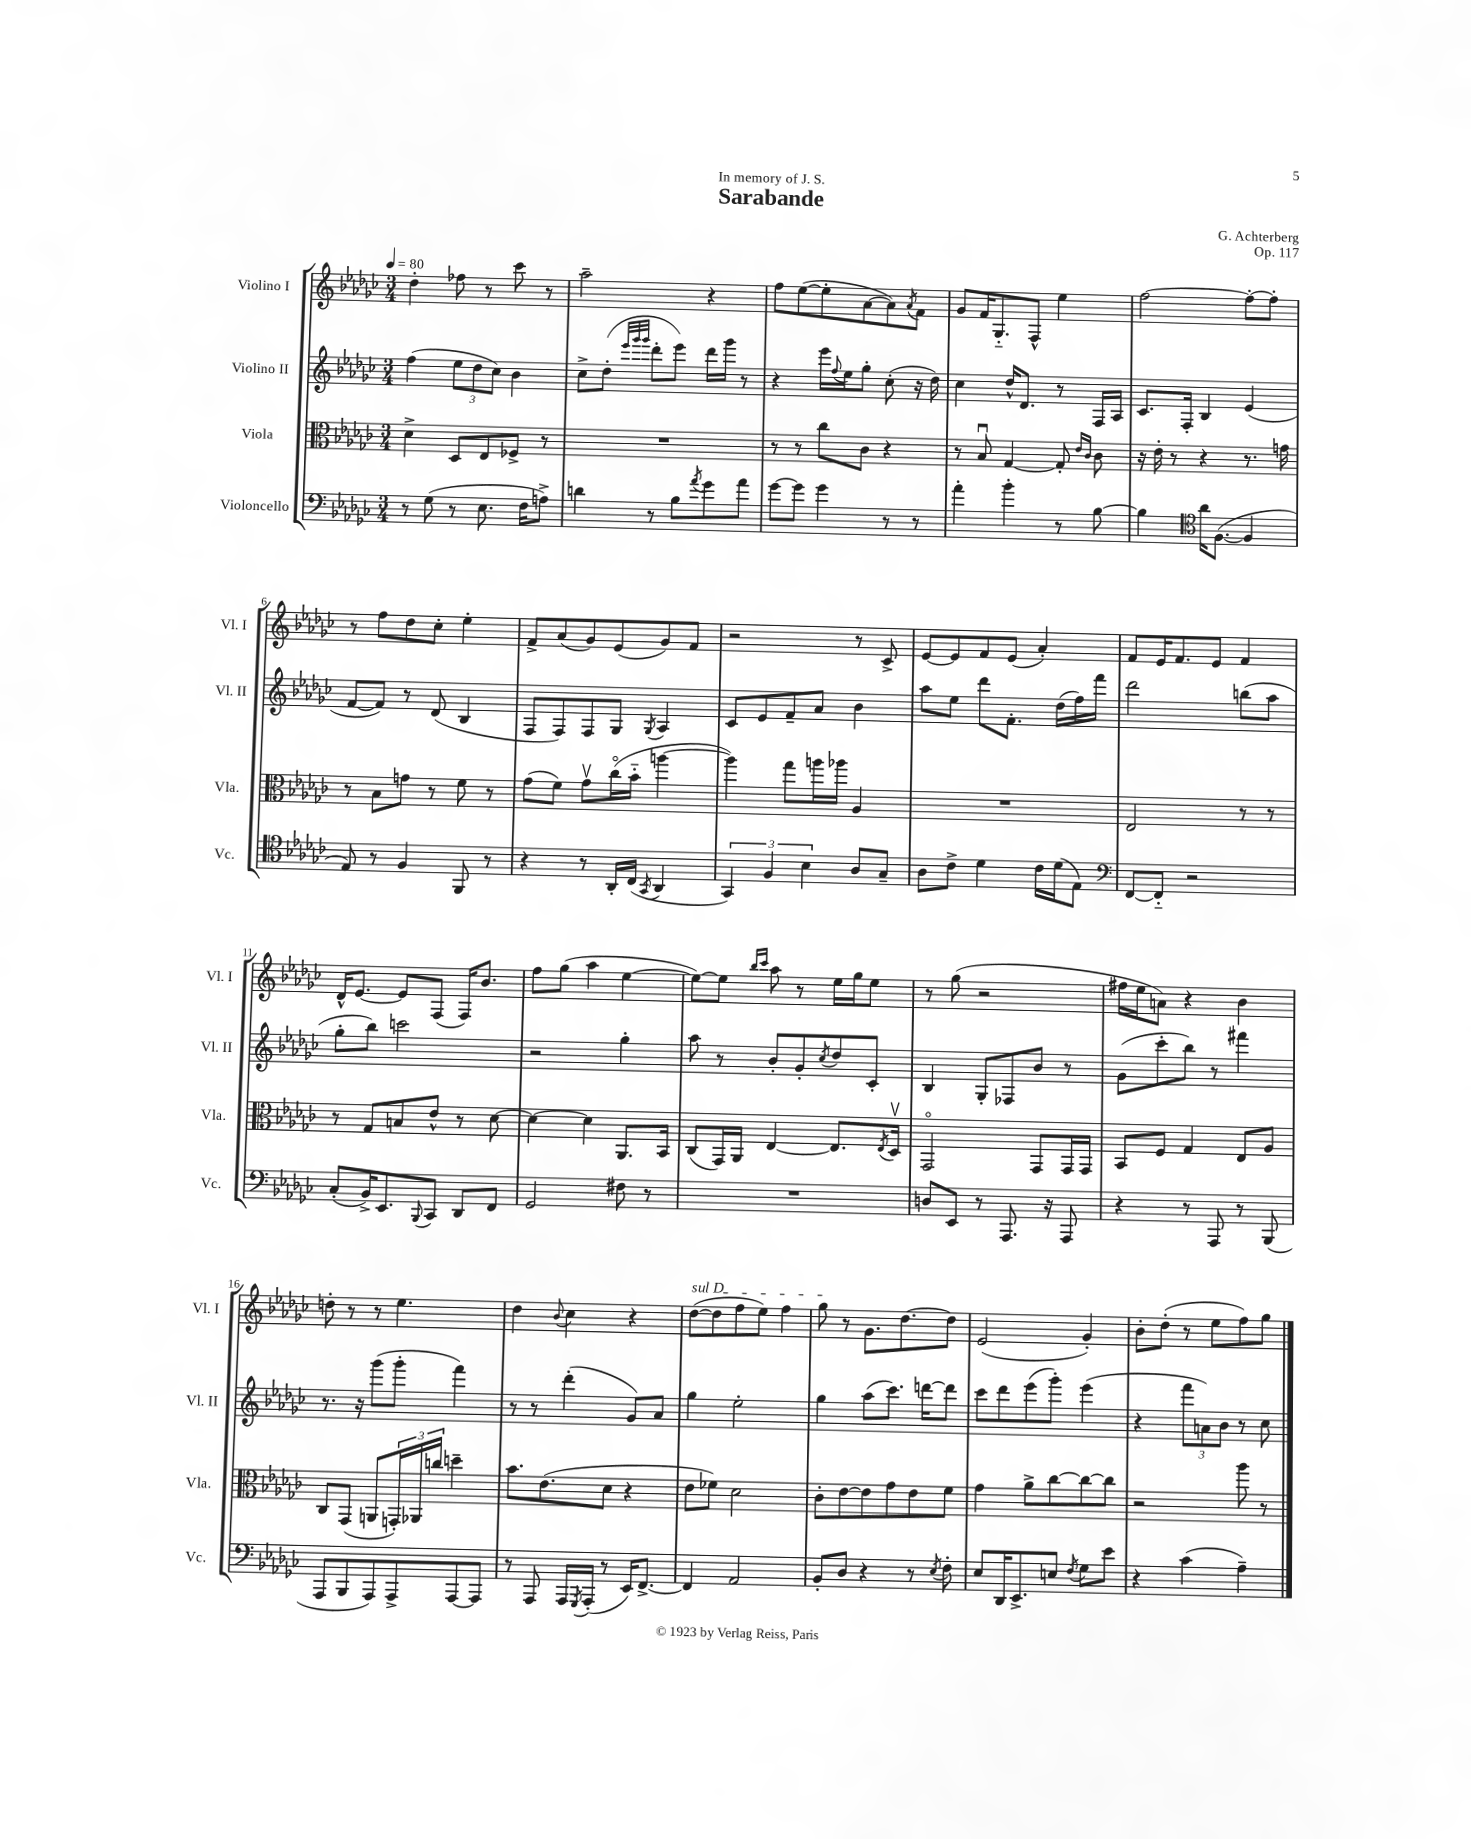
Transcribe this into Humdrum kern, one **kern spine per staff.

**kern	**kern	**kern	**kern
*staff4	*staff3	*staff2	*staff1
*clefF4	*clefC3	*clefG2	*clefG2
*k[b-e-a-d-g-c-]	*k[b-e-a-d-g-c-]	*k[b-e-a-d-g-c-]	*k[b-e-a-d-g-c-]
*M3/4	*M3/4	*M3/4	*M3/4
*MM80	*MM80	*MM80	*MM80
8r	4d-^\	(4ff\	4dd-'\
(8G-\	.	.	.
8r	8D-/L	12ee-\L	8ff-\
.	.	12dd-\	.
8.E-\	8E-/	.	8r
.	.	12cc-\J)	.
.	8F-^/J	4b-\	8ccc-\
16F\LK	.	.	.
8A^\J)	8r	.	8r
=	=	=	=
4d\	2.r	8cc-^\L	2aa-~\
.	.	(8dd-'\J	.
.	.	32qqeee-/LLL	.
.	.	32qqggg-/	.
.	.	32qqggg-/JJJ	.
8r	.	8ddd-'\L	.
8B-\L	.	8eee-\J)	.
8qa-/	.	.	.
8g-\	.	16ddd-\LL	4r
.	.	16ggg-\JJ	.
8a-\J	.	8r	.
=	=	=	=
[8g-\L	8r	4r	8ff\L
8g-\]J	8r	.	([8ee-\
4g-\	8cc-\L	16eee-\LL	8ee-'\]
.	.	8qqff/	.
.	.	16ee-\J	.
.	8c-\J	8gg-'\J	[8a-\
8r	4r	(8cc-'\	8a-\])
.	.	.	8qa-/
8r	.	16r	8f\J
.	.	16dd-\)	.
=	=	=	=
4a-'\	8r	4cc-\	8g-/L
.	8B-u/	.	16f/K
.	.	.	8.G-'~/
4b-'\	[4G-/	16dd-^^/LK	.
.	.	8.d-/J	.
.	.	.	8F^^/J
8r	8G-'/]	8r	4ee-\
.	16qqe-/LL	.	.
.	16qqc-/JJ	.	.
[8B-\	8c-\	16F/LL	.
.	.	16A-/JJ	.
=	=	=	=
4B-\]	16r	8.c-/L	[2ff\
.	16e-'\	.	.
.	8r	.	.
.	.	16F'/Jk	.
*clefC4	*	*	*
16a-\LK	4r	4B-/	.
([8.F\J	.	.	.
4F/]	8.r	(4e-/	8ff'\_L
.	.	.	8ff'\]J
.	16g\	.	.
=	=	=	=
8E-/)	8r	[8f/L	8r
8r	8B-\L	8f/]J)	8ff\L
4F/	8g\J	8r	8dd-\
.	8r	(8d-/	8cc-'\J
8FF/	8f\	4B-/	4ee-'\
8r	8r	.	.
=	=	=	=
4r	(8g-\L	8F/L	8f^/L
.	8f\J)	8F/)	(8a-/
8r	8g-v\L	8F/	8g-/)
16AA-'/LL	(16cc-o\L	8G-/J	(8e-/
(16C-/JJ	16b-'~\JJ	.	.
8qGG-/	.	8qG-/	.
4AA-/	[4aa\	4A-/	8g-/)
.	.	.	8f/J
=	=	=	=
6GG-/)	4aa\])	8c-/L	2r
.	.	8e-/	.
6F/	.	.	.
.	8gg-\L	8f~/	.
6B-\	.	.	.
.	16aa\L	8a-/J	.
.	16aa-\JJ	.	.
8A-/L	4A-/	4b-\	8r
8G-~/J	.	.	8c-^/
=	=	=	=
8A-\L	2.r	8aa-\L	[8e-/L
8c-^\J	.	8ee-\J	8e-/]
4d-\	.	8ddd-\L	8f/
.	.	8.f'\J	(8e-/J
16c-\LL	.	.	4a-'/)
(16d-\J	.	(16dd-\LL	.
8E-\J)	.	16ff\)	.
.	.	16fff\JJ	.
=	=	=	=
*clefF4	*	*	*
[8FF/L	2E-/	2ddd-\	8f/L
8FF'~/]J	.	.	16e-/K
.	.	.	8.f/
2r	.	.	.
.	.	.	8e-/J
.	8r	(8bb\L	4f/
.	8r	8aa-\J	.
=	=	=	=
(8C-'/L	8r	8gg-'\L	16d-^^/LK
.	.	.	[8.e-/J
16BB-^/K)	8G-/L	8bb-\J)	.
8.EE-/	.	.	.
.	8B/	2ccc\	8e-/]L
8qqBBB-/	.	.	.
8CC-/J	8e-^^/J	.	(8F/J
8DD-/L	8r	.	16F/LK)
.	.	.	8.b-/J
8FF/J	[8d-\	.	.
=	=	=	=
2GG-/	4d-\_	2r	8ff\L
.	.	.	(8gg-\J
.	4d-\]	.	4aa-\
8F#\	8.AA-/L	4gg-'\	[4ee-\
8r	.	.	.
.	16BB-/Jk	.	.
=	=	=	=
2.r	(8C-/L	8aa-\	8ee-\_L)
.	16GG-/L)	8r	8ee-\]J
.	16AA-/JJ	.	.
.	.	.	16qqbb-/LL
.	.	.	16qqccc-/JJ
.	[4E-/	8b-'/L	8aa-\
.	.	8g-'/	8r
.	.	8qcc-/	.
.	8.E-/]L	8dd-/	16ee-\LL
.	.	.	16gg-\J
.	.	8c-'/J	8ee-\J
.	8qE-/	.	.
.	16D-v/Jk	.	.
=	=	=	=
8D/L	2GG-o/	4B-/	8r
8EE-/J	.	.	(8gg-\
8r	.	8G-'/L	2r
8.AAA-/	.	8F-/	.
.	8GG-/L	8b-/J	.
16r	.	.	.
8AAA-/	16GG-/L	8r	.
.	16GG-/JJ	.	.
=	=	=	=
4r	8BB-/L	(8g-\L	16ff#\LL
.	.	.	16ee-\J
.	8F/J	8ccc-'\	8a\J)
8r	4G-/	8bb-\J)	4r
8AAA-/	.	8r	.
8r	8E-/L	4fff#\	4b-\
(8BBB-/	8A-/J	.	.
=	=	=	=
8AAA-/L	8C-/L	8.r	8dd'\
8BBB-/	(8GG-/J	.	8r
.	.	16r	.
8AAA-/)	8AA/L	(8ggg-\L	8r
8AAA-^/	24GG'/L)	8ggg-'\J	4.ee-\
.	24AA-/	.	.
.	24cc/JJ	.	.
[8AAA-/	4dd~\	4fff\)	.
8AAA-/]J	.	.	.
=	=	=	=
8r	8.b-\L	8r	4dd-\
8AAA-/	.	8r	.
.	(8.e-\	.	.
.	.	.	8qqb-/
16AAA-/LL	.	(4ddd-'\	4cc-\
8qGGG-/	.	.	.
(16AAA-'/JJ	.	.	.
8r	8d-\J	.	.
16EE-/LK)	4r	8g-/L)	4r
[8.FF^/J	.	.	.
.	.	8a-/J	.
=	=	=	=
4FF/]	8e-\L	4gg-\	([8dd-\L
.	8f-\J)	.	8dd-\]
2AA-/	2d-\	2ee-'\	8ff\
.	.	.	8ee-\J)
.	.	.	4ff\
=	=	=	=
8BB-'/L	8c-'\L	4gg-\	8gg-\
8D-/J	[8e-\	.	8r
4r	8e-\]	(8aa-\L	8.g-\L
.	8g-\	8.ccc-\J)	.
.	.	.	[8.dd-\
8r	8e-\	.	.
.	.	[16ddd\LK	.
8qE-/	.	.	.
8F'\	8f\J	8ddd\]J	8dd-\]J
=	=	=	=
8E-/L	4g-\	8ccc-\L	(2e-/
16DD-/K	.	8ddd-\	.
8.EE-^/	.	.	.
.	8a-^\L	(8eee-\	.
8E/J	[8cc-\	8ggg-'\J)	.
8qF/	.	.	.
8G-\L	8cc-\_	(4eee-\	4g-'/)
8e-\J	8cc-\]J	.	.
=	=	=	=
4r	2r	4r	8b-'\L
.	.	.	(8dd-'\J
(4c-\	.	12fff\L	8r
.	.	12a\)	.
.	.	.	8ee-\L
.	.	12b-\J	.
4A-~\)	8aa-\	8r	8ff\)
.	8r	8cc-\	8gg-\J
==	==	==	==
*-	*-	*-	*-
